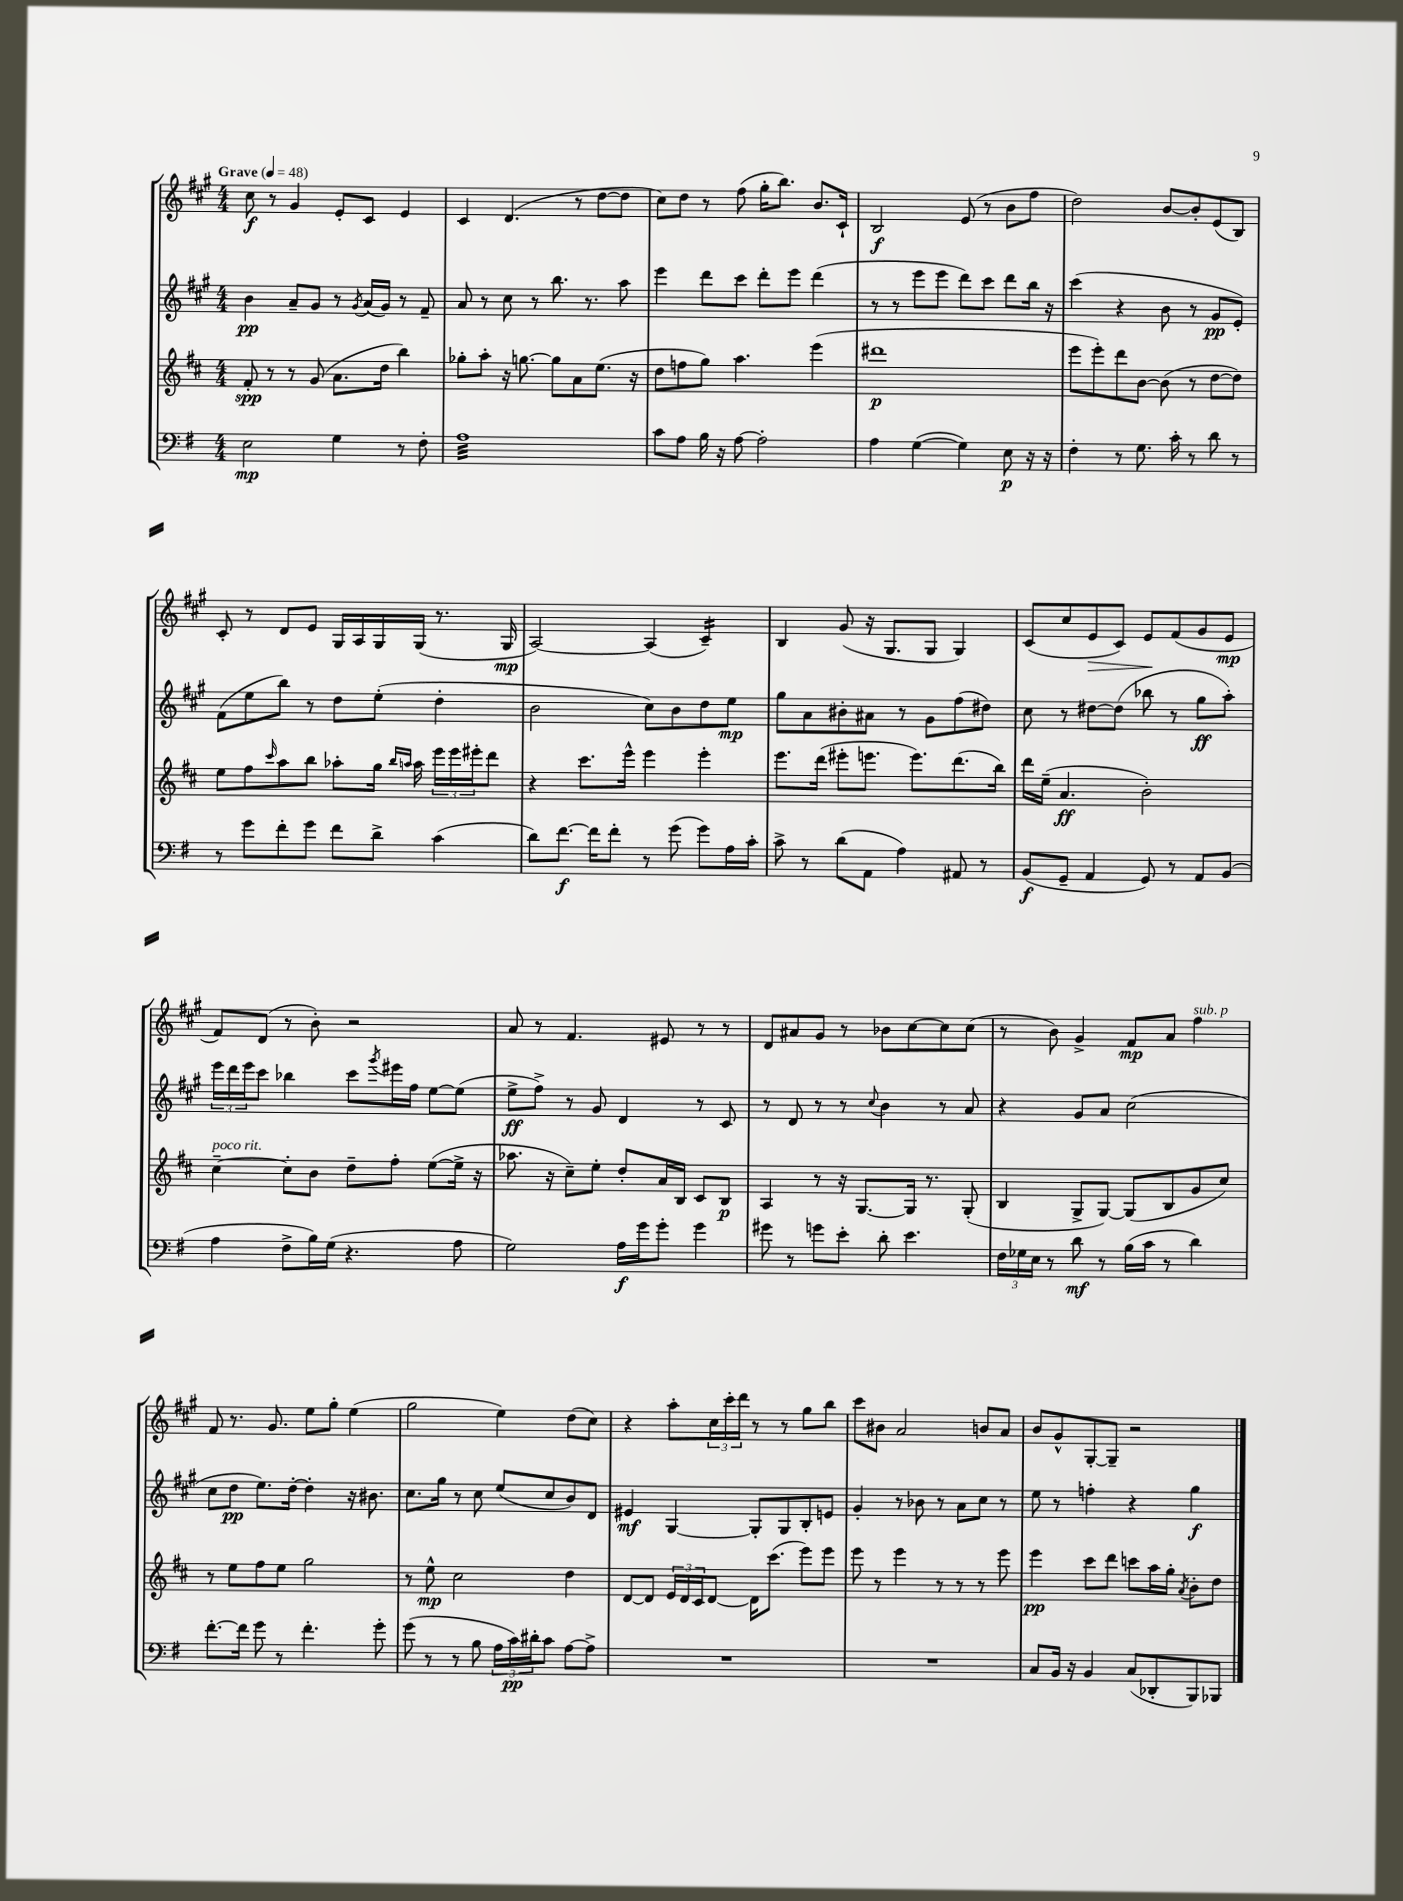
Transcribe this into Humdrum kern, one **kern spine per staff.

**kern	**kern	**kern	**kern
*staff4	*staff3	*staff2	*staff1
*clefF4	*clefG2	*clefG2	*clefG2
*k[f#]	*k[f#c#]	*k[f#c#g#]	*k[f#c#g#]
*M4/4	*M4/4	*M4/4	*M4/4
*MM48	*MM48	*MM48	*MM48
2E\	8f#'/	4b\	8cc#\
.	8r	.	8r
.	8r	8a~/L	4g#/
.	(8g/	8g#/J	.
4G\	8.a\L	8r	8e'/L
.	.	8qg#/	.
.	.	(16a/LL	8c#/J
.	16dd\Jk	16g#/JJ)	.
8r	4bb\)	8r	4e/
8F#'\	.	8f#~/	.
=	=	=	=
1A	8gg-'\L	8a/	4c#/
.	8aa'\J	8r	.
.	16r	8cc#\	(4.d/
.	[8.gg\	.	.
.	.	8r	.
.	8gg\]L	8.bb\	.
.	8a\	.	8r
.	.	8.r	.
.	(8.ee\J	.	[8dd\L
.	.	8aa\	8dd\]J
.	16r	.	.
=	=	=	=
8c\L	8dd\L	4eee\	8cc#\L)
8A\J	8ff\	.	8dd\J
16B\	8gg\J)	8ddd\L	8r
16r	.	.	.
[8A\	4.aa\	8ccc#\J	(8ff#\
2A'\]	.	8ddd'\L	16gg#'\LK
.	.	.	8.bb\J)
.	.	8eee\J	.
.	(4eee\	(4ddd\	8.b/L
.	.	.	16c#`/Jk
=	=	=	=
4A\	1ddd#	8r	2B/
.	.	8r	.
([4G\	.	8eee\L	.
.	.	8eee\J	.
4G\])	.	8ddd\L)	(8e/
.	.	8ccc#\J	8r
8E\	.	8ddd\L	8b\L
16r	.	16bb\Jk	8ff#\J
16r	.	16r	.
=	=	=	=
4F#'\	8eee\L	(4ccc#\	2dd\)
.	8eee'\)	.	.
8r	8ddd\	4r	.
8.G\	[8b\J	.	.
.	(8b\]	8b\	[8b/L
16c'\	.	.	.
8r	8r	8r	8b'/]
8d\	[8dd\L	8g#/L	(8e/
8r	8dd\]J)	8e'/J)	8B/J)
=	=	=	=
8r	8ee\L	(8f#\L	8c#'/
8g\L	8ff#\	8ee\	8r
.	16qqccc#/	.	.
8f#'\	8aa\	8bb\J)	8d/L
8g\J	8bb\J	8r	8e/J
8f#\L	8aa-'\L	8dd\L	16G#/LL
.	.	.	16A/
8d^\J	16gg\Jk	(8ee'\J	16G#/
.	16qqbb/LL	.	.
.	16qqaa/JJ	.	.
.	16aa\	.	(16G#/JJ
(4c\	24eee\LL	4dd'\	8.r
.	24eee\	.	.
.	24eee#'\J	.	.
.	8ddd\J	.	.
.	.	.	16G#/
=	=	=	=
8d\L)	4r	2b\	[2A/)
[8.f#\J	.	.	.
.	8.ccc#\L	.	.
16f#\]LK	.	.	.
8f#'\J	.	.	.
.	16eee^^\Jk	.	.
8r	4eee\	8cc#\L)	(4A/]
(8g\	.	8b\	.
8g\L)	4eee'\	8dd\	4c#~/)
16A\L	.	8ee\J	.
16c'\JJ	.	.	.
=	=	=	=
8c^\	8.eee\L	8gg#\L	4B/
8r	.	8a\	.
.	(16ddd\Jk	.	.
(8d\L	8eee#'\L	8b#'\	(8g#/
8AA\J	8.eee\J	8a#\J	16r
.	.	.	8.G#/L
4A\)	.	8r	.
.	8.eee\L)	.	.
.	.	8g#\L	8G#/J
8AA#/	(8.ddd\	(8ff#\	4G#/)
8r	.	8dd#\J)	.
.	16bb\Jk)	.	.
=	=	=	=
(8BB/L	16ddd\LL	8cc#\	(8c#/L
.	(16ee~\JJ	.	.
8GG~/J	4.a/	8r	8cc#/
4AA/	.	[8dd#\L	8e/
.	.	(8dd#\]J	8c#/J)
8GG/)	2b'\)	8bb-\	8e/L
8r	.	8r	(8f#/
8AA/L	.	8gg#\L	8g#/
(8BB/J	.	8aa'\J)	8e/J
=	=	=	=
4A\	[4cc#~\	24eee\LL	8f#/L)
.	.	24ddd\	.
.	.	24eee\J	.
.	.	8ccc#\J	(8d/J
8F#^\L	8cc#'\]L	4bb-\	8r
16B\L)	8b\J	.	8b'\)
(16G\JJ	.	.	.
4.r	8dd~\L	8ccc#\L	2r
.	.	8qggg#/	.
.	8ff#'\J	16eee#\L	.
.	.	16ff#\JJ	.
.	([8ee\L	[8ee\L	.
8A\	16ee^\]Jk	(8ee\]J	.
.	16r	.	.
=	=	=	=
2G\)	8.aa-\	8ee^\L	8a/
.	.	8ff#^\J)	8r
.	16r	.	.
.	8cc#~\L)	8r	4.f#/
.	8ee'\J	8g#/	.
16A\LL	8dd'/L	4d/	.
16g\J	.	.	.
8g'\J	16a/L	.	8e#/
.	16B/JJ	.	.
4g\	8c#/L	8r	8r
.	8B/J	8c#/	8r
=	=	=	=
8g#\	4A/	8r	8d/L
8r	.	8d/	8a#/
8g\L	8r	8r	8g#/J
8e'\J	16r	8r	8r
.	[8.G/L	.	.
.	.	8qqcc#/	.
8d'\	.	4b\	8b-\L
4.e\	16G/]Jk	.	[8cc#\
.	8.r	.	.
.	.	8r	8cc#\]
.	(8G'/	8a/	(8cc#\J
=	=	=	=
24F#\LL	4B/	4r	8r
24G-\	.	.	.
24E\JJ	.	.	.
8r	.	.	8b\)
8d\	8G^/L	8g#/L	4g#^/
8r	[8G/J)	8a/J	.
(16B\LL	(8G/]L	(2cc#\	8f#/L
16c\JJ	.	.	.
8r	8B/	.	8a/J
4d\)	8g/	.	4ff#\
.	8cc#/J)	.	.
=	=	=	=
[8.f#'\L	8r	8cc#\L	8f#/
.	8ee\L	8dd\J	8.r
16f#\]Jk	.	.	.
8g\	8ff#\	8.ee\L)	.
.	.	.	8.g#/
8r	8ee\J	.	.
.	.	[16dd'\Jk	.
4.f#'\	2gg\	4dd'\]	8ee\L
.	.	.	8gg#'\J
.	.	16r	(4ee\
.	.	8.b#\	.
8g'\	.	.	.
=	=	=	=
(8g\	8r	8.cc#\L	2gg#\
8r	8ee^^\	.	.
.	.	16gg#\Jk	.
8r	2cc#\	8r	.
8B\	.	8cc#\	.
24A\LL	.	(8ee/L	4ee\)
24c\)	.	.	.
24d#'\J	.	.	.
8c\J	.	8cc#/	.
[8A\L	4dd\	8b/)	(8dd\L
8A^\]J	.	8d/J	8cc#\J)
=	=	=	=
1r	[8d/L	4e#/	4r
.	8d/]J	.	.
.	24e/LL	[4G#/	8aa'\L
.	24d/	.	.
.	24c#/J	.	.
.	[8d/J	.	24cc#\L
.	.	.	24ccc#'\
.	.	.	24ddd\JJ
.	16d\]LK	8G#'/]L	8r
.	(8.ccc#\J	.	.
.	.	8G#/	8r
.	8eee\L)	8B'/	8gg#\L
.	8eee\J	8e/J	8bb\J
=	=	=	=
1r	8eee\	4g#'/	8ccc#\L
.	8r	.	8b#\J
.	4eee\	8r	2a/
.	.	8b-\	.
.	8r	8r	.
.	8r	8a\L	.
.	8r	8cc#\J	8b/L
.	8eee\	8r	8a/J
=	=	=	=
8C/L	4eee\	8ee\	8b/L
16BB/Jk	.	8r	8g#^^/
16r	.	.	.
4BB/	8ccc#\L	4ff'\	[8G#'/
.	8ddd\J	.	8G#~/]J
(8C/L	8ccc\L	4r	2r
8DD-'/	16aa\L	.	.
.	16gg'\JJ	.	.
.	8qa/	.	.
8BBB/)	8b'\L	4gg#\	.
8BBB-/J	8dd\J	.	.
==	==	==	==
*-	*-	*-	*-
